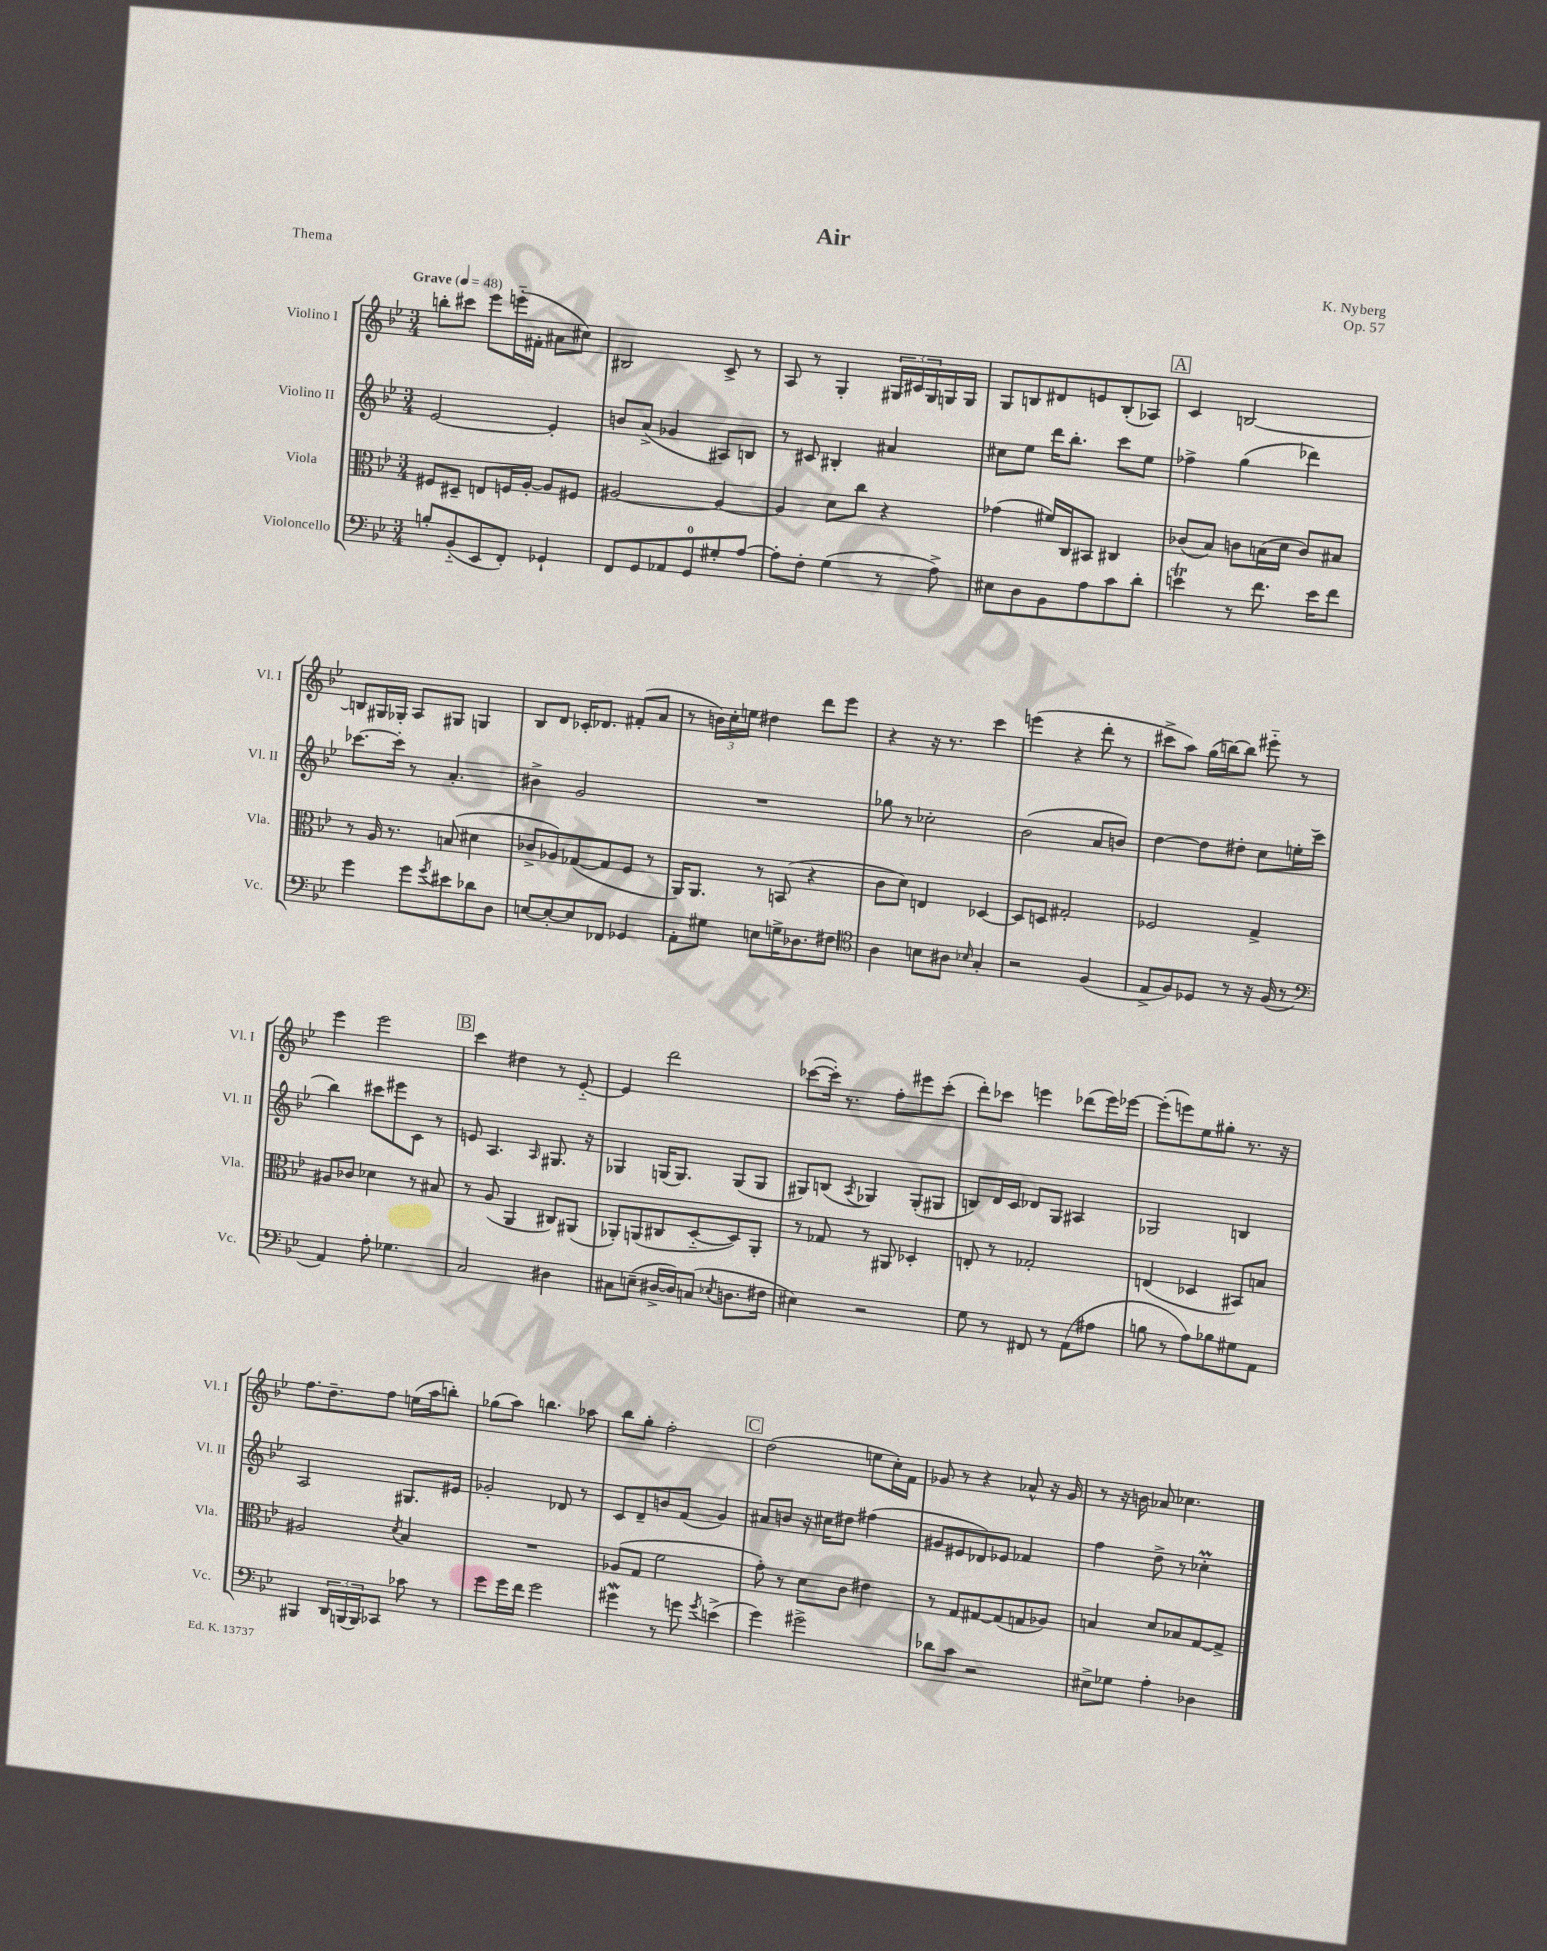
\header { title = "Air" composer = "K. Nyberg" opus = "Op. 57" piece = "Thema" }
<<
\new StaffGroup <<
\new Staff = "s0" \with { instrumentName = "Violino I" shortInstrumentName = "Vl. I" } {
    \clef treble \key bes \major \numericTimeSignature \time 3/4 \tempo "Grave" 4 = 48
    b''8-. cis'''8 ees'''8 e'''16-_( fis'16-. ais'8 cis''8) |
    bis2 c'8-> r8 |
    a8 r8 g4-. \tuplet 3/2 { gis16 cis'16 gis16 } g16 g16 |
    g8 b8 dis'8 e'8 b8-.( aes8) |
    \mark \markup { \box "A" } c'4 b2~ |
    b8 gis16 ges16-. a8 gis8 g4 |
    bes8 d'8 ces'16-. des'8. fis'8-.( a'8 |
    r8 \tuplet 3/2 { b'16) c''16-. e''16 } dis''4 d'''8 ees'''8 |
    r4 r16 r8. c'''4 |
    e'''4( r4 d'''8-. r8 |
    cis'''8-> a''8) g''16( b''16~) b''8 eis'''8-_ r8 |
    ees'''4 ees'''2 |
    \mark \markup { \box "B" } c'''4 dis''4 r8 ees'8~-_ |
    ees'4 d'''2 |
    ces'''8~( ces'''16-.) r8. f''8-. eis'''8 ces'''8-.( |
    d'''8-.) ces'''8 e'''4 des'''8( e'''16) ees'''16~ |
    ees'''8-.( e'''8) ees''8 gis''8-. r8. r16 |
    f''8. d''8.-- f''8 e''16( a''16 b''8-.) |
    ges''8( a''8) b''4. aes''8 |
    bes''8 g''8-. f''2-. |
    \mark \markup { \box "C" } d''2( e''8 c''16-.) f'16 |
    ges'8 r8 r4 aes'8-^ r16 ges'16 |
    r8 r16 b'16 aes'8 ces''4. \bar "|." |
}
\new Staff = "s1" \with { instrumentName = "Violino II" shortInstrumentName = "Vl. II" } {
    \clef treble \key bes \major \numericTimeSignature \time 3/4
    ees'2~ ees'4-. |
    b'8 a'8->( ges'4 ais8) b8 |
    r8 cis'8 bis4-. ais'4 |
    cis''8 ees''8 d'''16 bes''8.-. c'''8 ees''8 |
    \mark \markup { \box "A" } fes''4-> g''4( des'''4) |
    ces'''8.~ ces'''16-. r8 a'4.-. |
    bis'4-> g'2 |
    R2. |
    ges''8 r8 ces''2-. |
    bes'2( a'8 b'8) |
    d''4~ d''8 dis''8-. c''8 e''16-. c'''16( |
    bes''4) cis'''8 eis'''8 c'8 r8 |
    \mark \markup { \box "B" } e'8 a4. \grace { a16 } gis8. r16 |
    ges4 g16( g8.) g8( g8 |
    gis8) b8( \acciaccatura { a8 } ges4) ges8-.( gis8 |
    b8) d'16 c'16 des'8 g8 ais4 |
    ges2 b4 |
    a2 gis8. eis'16 |
    ges'2-. des'8 r8 |
    c'8 d'8-- b'8 f'8( g'4) |
    \mark \markup { \box "C" } ais'8 b'8 r16 cis''16 dis''8 fis''4( |
    gis'8 eis'8 des'8) ees'8 fes'4 |
    f''4 d''8-> r8 ces''4-.\prall \bar "|." |
}
\new Staff = "s2" \with { instrumentName = "Viola" shortInstrumentName = "Vla." } {
    \clef alto \key bes \major \numericTimeSignature \time 3/4
    fis8 dis8-- e8 f16 a16~-. a8 fis8 |
    ais2~ ais4~ |
    ais4 d'8 c''8 r4 |
    ges'4( fis'16) c16 bis,8 cis4 |
    \mark \markup { \box "A" } ces'8( bes8) c'8 b16( d'16 c'8) bis8 |
    r8 a16 r8. b8( dis'4 |
    ces'8-> aes8) ges8~( ges8 f8 r8 |
    a,16) a,8. r8 b,8( r4 |
    c'8 d'8) e4 des4~ |
    des8 d8 gis2-. |
    fes2 g4-> |
    ais8 ces'8 des'4 r8 bis8 |
    \mark \markup { \box "B" } r8 a8( a,4 cis8) ais,8( |
    aes,8-.) a,8( cis8 d8~-_ d8) a,8-. |
    r8 ges8 r8 ais,8 des4-. |
    e8-. r8 ges2-. |
    e4( des4 bis,8) b8 |
    ais2 \acciaccatura { d'8 } bes4 |
    R2. |
    aes8( g8 f'2 |
    \mark \markup { \box "C" } g'8-.) r8 d'8 c'8 eis'4 |
    r8 g8 gis8~ gis8( g8 aes8) |
    b4 d'8 bes8 g8~ g8-> \bar "|." |
}
\new Staff = "s3" \with { instrumentName = "Violoncello" shortInstrumentName = "Vc." } {
    \clef bass \key bes \major \numericTimeSignature \time 3/4
    b8-. bes,8-_( ees,8 f,8-.) ges,4-! |
    f,8 g,8 aes,8 g,8-0 gis8-. a8~ |
    a8-. f8-. g4( r8 a8->) |
    eis8 d8 bes,8 a8 c'8 d'8-. |
    \mark \markup { \box "A" } e'4\trill r8 f'8. e'16 f'8 |
    g'4 g'8 \acciaccatura { g'8 } eis'8 des'8 d8 |
    e8~ e8~-. e8 fes,8 ges,4 |
    a,8-. gis8 e8 g16-> des8. fis8 |
    \clef tenor a4 b8 ais8 \grace { bes16 } g4-. |
    r2 f4( |
    ees8-> f8) des8 r8 r16 f16( r8 |
    \clef bass a,4) a8-. ges4. |
    \mark \markup { \box "B" } c2 dis4 |
    cis8 e8--( dis16~-> dis16) c8( \acciaccatura { ees8 } d8. fis16 |
    eis4) r2 |
    g8 r8 fis,8 r8 a,8( ais8 |
    b8 r8 a8) bes8 gis8 a,8 |
    bis,,4 \tuplet 3/2 { d,16 b,,16( b,,16) } ces,8 ces'8 r8 |
    g'8 g'16 f'16 g'2 |
    gis'4\mordent r8 g'8 \acciaccatura { g'8 } e'4->( |
    \mark \markup { \box "C" } g'4) gis'2-> |
    des'8 c'8 r2 |
    eis8-> ges8 a4-. des4 \bar "|." |
}
>>
>>
\layout { \context { \Score \remove "Bar_number_engraver" } }
